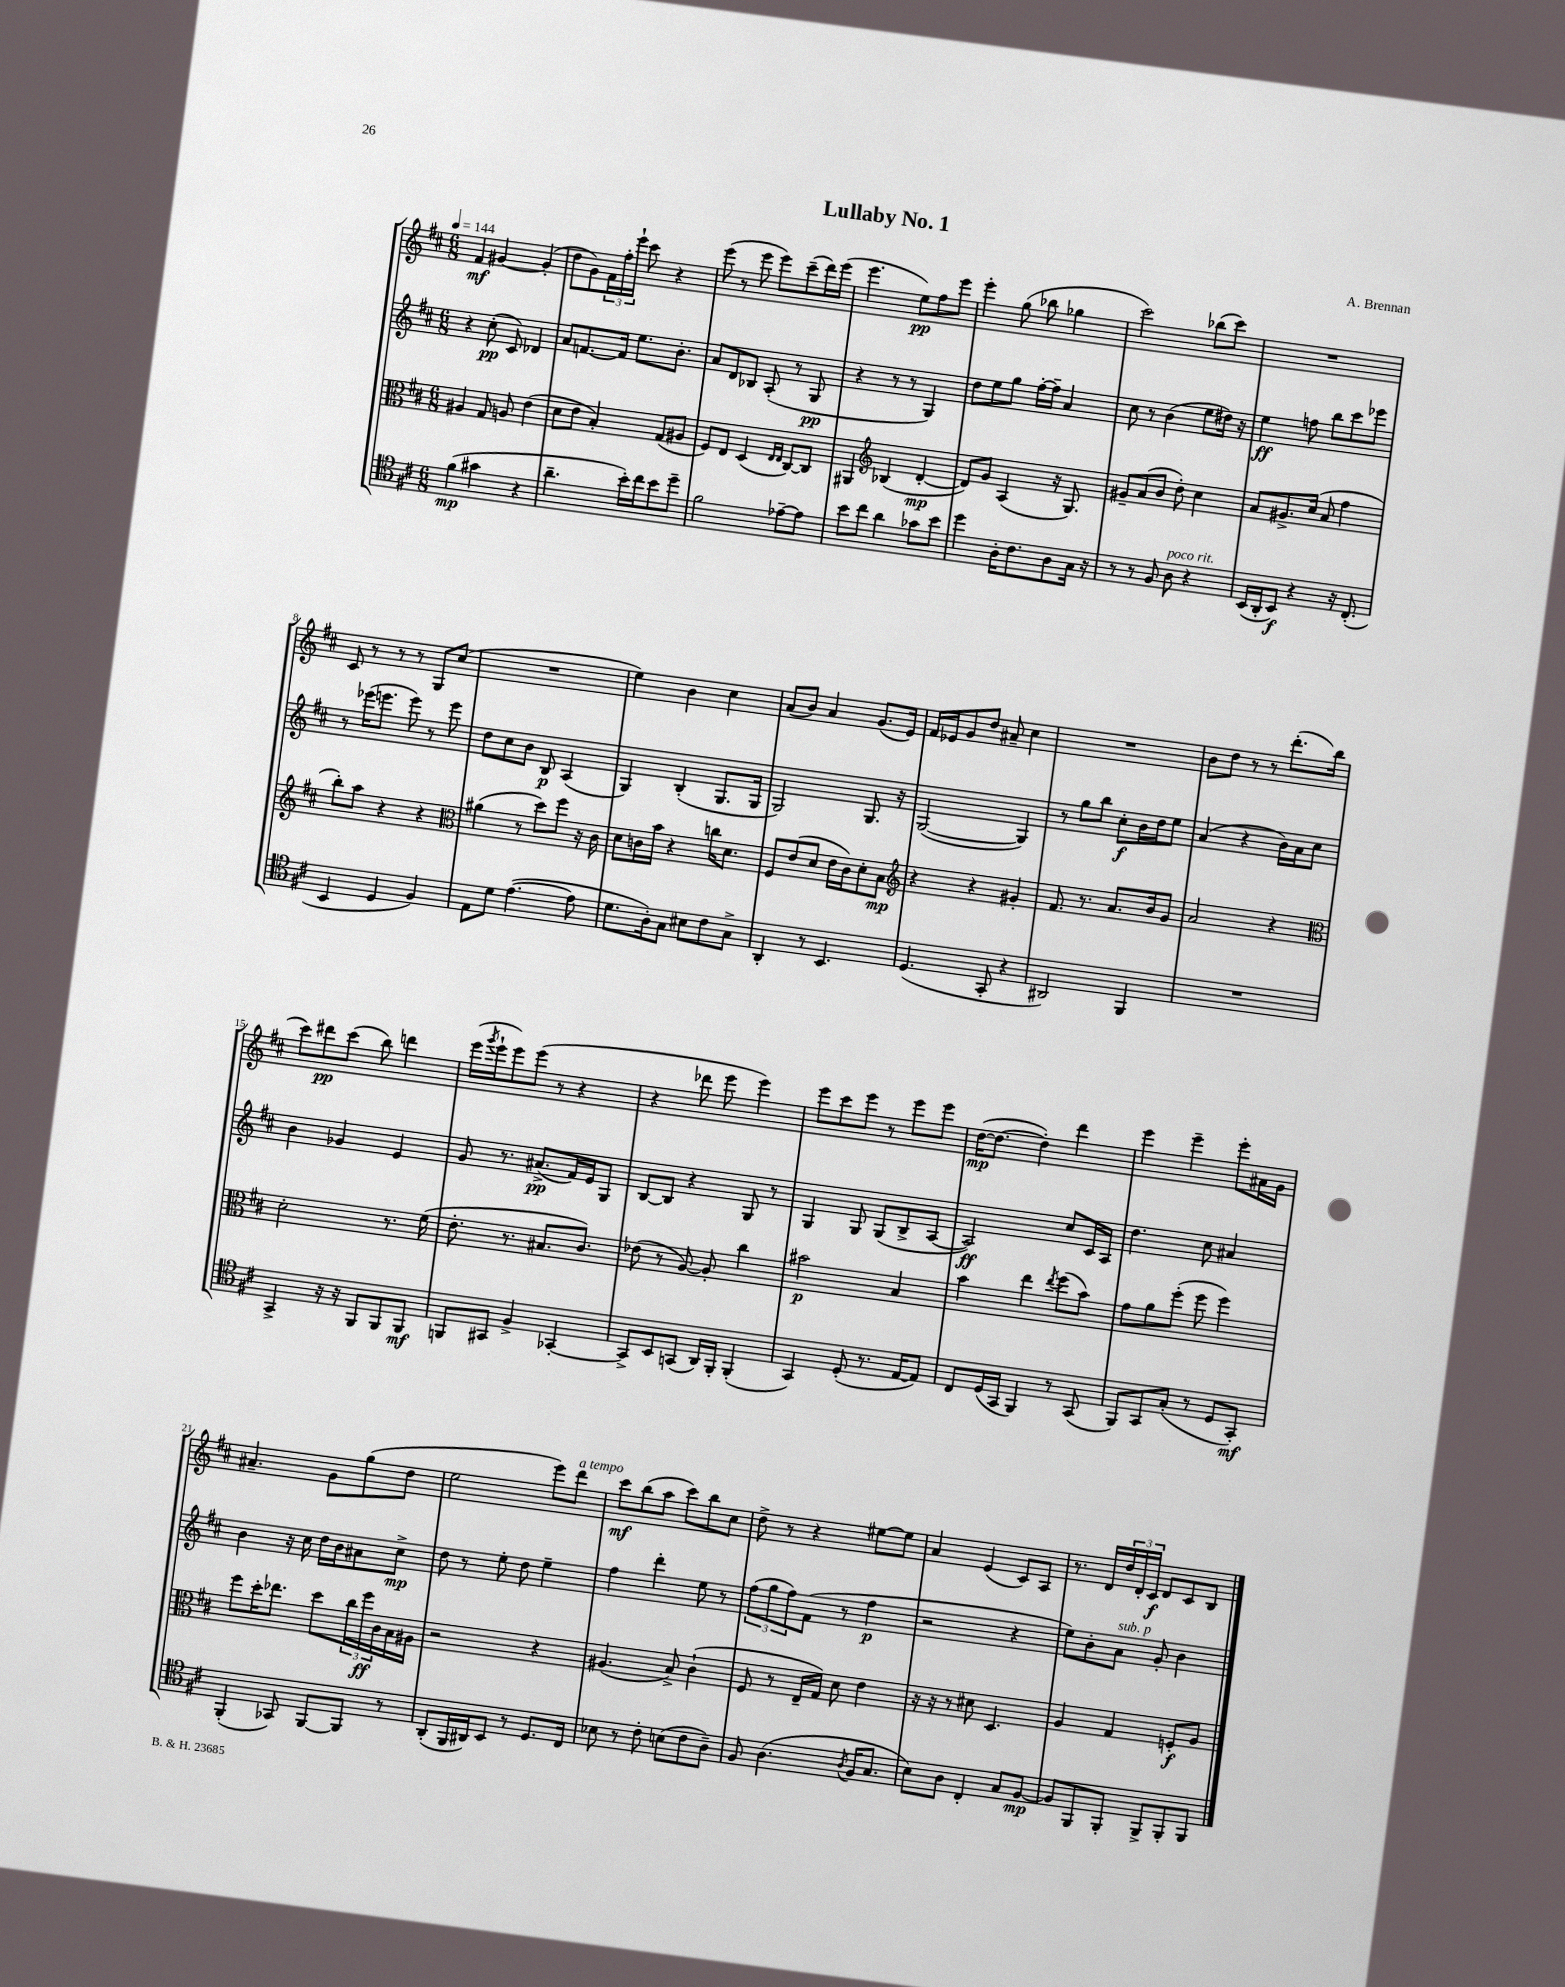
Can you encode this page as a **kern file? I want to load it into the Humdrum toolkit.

**kern	**kern	**kern	**kern
*staff4	*staff3	*staff2	*staff1
*clefC4	*clefC3	*clefG2	*clefG2
*k[f#c#]	*k[f#c#]	*k[f#c#]	*k[f#c#]
*M6/8	*M6/8	*M6/8	*M6/8
*MM144	*MM144	*MM144	*MM144
(4f#	4A#	4r	4f#
4g#	8G	(8cc#'	[4g#
.	8A	8c#)	.
4r	(4e	4d-	(4g#']
=	=	=	=
4.a~	8d	8a	8dd
.	8e	[8.f	8g)
.	4B')	.	24f#
.	.	.	24ff#'
.	.	16f]	.
.	.	.	24eee`
16b')	.	8.ee	8ccc#
16cc#	.	.	.
8b	(8G	.	4r
.	.	8.b'	.
8dd~	8A#	.	.
=	=	=	=
2f#	8F#)	8a	(8eee
.	8E	8d	8r
.	(4D	8B-	8eee
.	.	(8A'	8eee)
.	16qqE	.	.
.	16qqE	.	.
[8e-~	[8C#)	8r	(8ccc#~
8e-]	8C#]	8G	16ddd)
.	.	.	(16eee
=	=	=	=
8b	4AA#	4r	4.eee
8cc#	.	.	.
*	*clefG2	*	*
4a	(4B-	8r	.
.	.	8r	8ee)
8g-	[4d'	4G)	8ff#
8b	.	.	8eee
=	=	=	=
4dd	8d])	8dd	4eee'
.	8g	8ee	.
16A'	(4A	8gg	(8gg
8.c#	.	.	.
.	.	[16ff#'	8bb-
.	.	16ff#~]	.
8A	16r	4a	4gg-
.	8.G)	.	.
16G	.	.	.
16r	.	.	.
=	=	=	=
8r	8g#~	8cc#	2ccc#)
8r	(8a	8r	.
8F#	8b	(4b	.
8A	8dd')	.	.
4r	4cc#	8ee	(8bb-
.	.	16dd#)	8ccc#)
.	.	16r	.
=	=	=	=
(16BB	8a	4ee	2.r
16AA'	.	.	.
8BB)	8.g#^	.	.
4r	.	8ff	.
.	(16cc#	.	.
.	8a	8bb	.
16r	4ff#	8ccc#	.
(8.C#'	.	.	.
.	.	8eee-	.
=	=	=	=
4BB	8bb')	8r	8c#
.	8aa	(16eee-	8r
.	.	8.eee	.
4D	4r	.	8r
.	.	8eee)	8r
4F#)	4r	8r	8G
.	.	8eee	(8cc#
=	=	=	=
*	*clefC3	*	*
8E	(4a#	8dd	2.r
8d	.	8cc#	.
([4.e	8r	8b	.
.	8dd)	8B	.
.	8ff#	(4A	.
8e]	16r	.	.
.	16c#	.	.
=	=	=	=
8.d	8d	4G)	4ee)
.	16c	.	.
16A')	16b	.	.
8G	4r	(4B'	4b
8B#	.	.	.
8c#	16cc	8.G	4cc#
.	8.d	.	.
8G^	.	.	.
.	.	16G	.
=	=	=	=
4AA'	8F#	2G)	(8a
.	(8e	.	8b)
8r	8d	.	4a
4.BB	16e	.	.
.	16c#)	.	.
.	8d'	8.G	(8.g
.	8B	.	.
.	.	16r	16e)
=	=	=	=
*	*clefG2	*	*
(4.D	4r	([2G	16f#
.	.	.	16e-
.	.	.	8g
.	4r	.	8dd
8GG'	.	.	8a#~
4r	4g#'	4G])	4cc#
=	=	=	=
2AA#)	8.f#	8r	2.r
.	.	8gg	.
.	8.r	.	.
.	.	8bb	.
.	8.a	8cc#'	.
4FF#	.	16b	.
.	16b	16dd	.
.	8g	8ee	.
=	=	=	=
2.r	2a	(4a	8b
.	.	.	8dd
.	.	4r	8r
.	.	.	8r
.	4r	16b)	(8.ddd'
.	.	16a	.
.	.	8cc#	.
.	.	.	16bb
=	=	=	=
*	*clefC3	*	*
4GG^	2d'	4b	8ccc#)
.	.	.	8ddd#
16r	.	4g-	(8ccc#
16r	.	.	.
8FF#	.	.	8bb)
8FF#	8.r	4e	4ddd
8FF#	.	.	.
.	(16f#	.	.
=	=	=	=
8FF	8.e'	8g	(16eee
.	.	.	8qggg
.	.	.	16eee`
8GG#	.	8.r	8eee)
.	8.r	.	.
4F#^	.	.	(8eee
.	.	(8.a#^	.
.	8.B#	.	8r
[4GG-'	.	16f#)	4r
.	8.c#)	16e	.
.	.	8G	.
=	=	=	=
8GG-^]	(8e-	[8B	4r
8BB	8r	8B]	.
(8GG	[8A)	4r	8ddd-
16AA)	8A']	.	8eee
16FF#'	.	.	.
(4FF#'	4cc#	8G	4eee)
.	.	8r	.
=	=	=	=
4GG)	2b#	4G	8eee
.	.	.	8ccc#
(8D'	.	8G	8eee
8.r	.	(8G	8r
.	4B	8B^	8eee
[16E	.	.	.
8E])	.	[8A	8eee
=	=	=	=
8C#	4b	2A])	([16dd
.	.	.	8.dd_
(16D	.	.	.
16GG	.	.	.
4FF#)	4ee	.	4dd'])
.	8qee	.	.
8r	(8ff#	8cc#	4ddd
(8GG	8b)	16c#	.
.	.	16A	.
=	=	=	=
8FF#)	8g	4.dd	4eee
8GG	8a	.	.
(8G'	(8ff#'	.	4eee~
8r	8ff#	8cc#	.
8D	4ff#)	4a#	8eee'
8GG')	.	.	16a#
.	.	.	16g
=	=	=	=
(4FF#'	8ff#	4b	4.a#~
.	16dd'	.	.
.	8.ee-	.	.
8GG-)	.	16r	.
.	.	16cc#	.
[8FF#	8dd	16dd	8g
.	.	16b	.
8FF#]	24cc#	8a#	(8gg
.	24ff#	.	.
.	24c#	.	.
8r	16B	8cc#^	8dd
.	16A#	.	.
=	=	=	=
(8AA'	2r	8dd	2ee
16FF#	.	8r	.
16AA#)	.	.	.
8BB	.	8ee'	.
8r	.	8dd	.
8.D	4r	4ee~	8eee)
.	.	.	8ddd
16C#	.	.	.
=	=	=	=
8B-	(4.A#	4ff#	8ccc#
8r	.	.	(8bb
8c#'	.	4ddd'	8aa
(8B	8B^)	.	8ccc#)
8c#	(4c#`	8ee	8bb
8A~)	.	8r	8cc#
=	=	=	=
8F#	8F#	(12ff#	8dd^
.	.	12gg	.
(4.A	8r	.	8r
.	.	12ff#)	.
.	16E~	(8f#	4r
.	16G)	.	.
.	8d	8r	.
8qA	.	.	.
16F#	4e	4ff#	[8ee#
8.G	.	.	.
.	.	.	8ee#]
=	=	=	=
8B)	16r	2r	4a
.	16r	.	.
8A	8r	.	.
4C#'	8d#	.	(4e
.	4.D	.	.
8G	.	4r	8c#)
[8F#	.	.	8A
=	=	=	=
8F#]	4A	8ee)	8.r
8FF#	.	8b'	.
.	.	.	16d
8FF#'	4G	8a	24dd
.	.	.	24d'
.	.	.	24c#
8FF#^	.	8g'	8d
8FF#'	8F'	4b	8c#
8FF#	8A	.	8B
==	==	==	==
*-	*-	*-	*-
